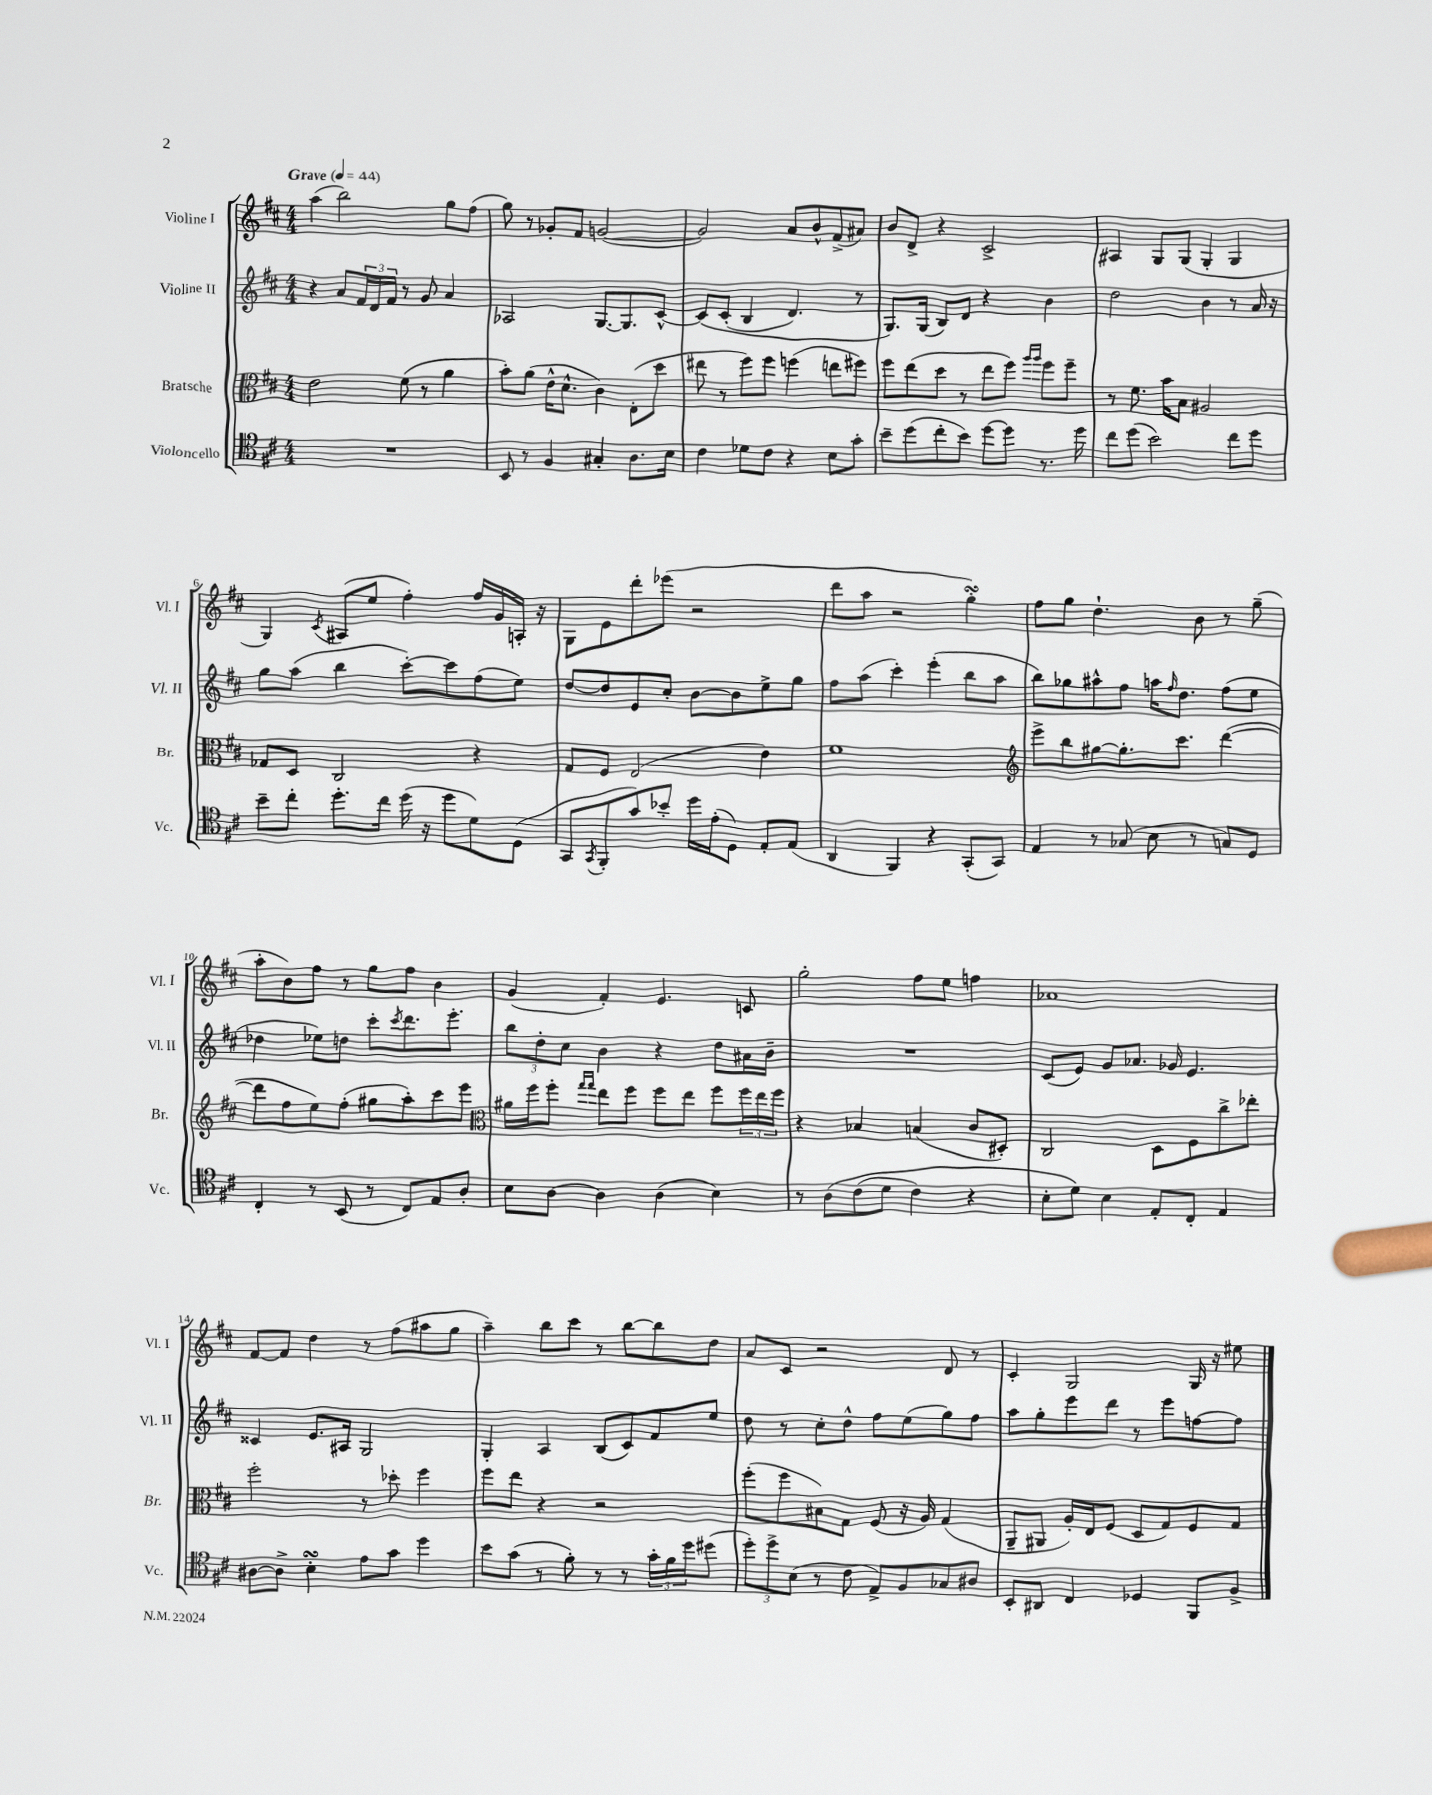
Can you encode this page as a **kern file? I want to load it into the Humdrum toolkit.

**kern	**kern	**kern	**kern
*part4	*part3	*part2	*part1
*staff4	*staff3	*staff2	*staff1
*I"Violoncello	*I"Bratsche	*I"Violine II	*I"Violine I
*I'Vc.	*I'Br.	*I'Vl. II	*I'Vl. I
*clefC4	*clefC3	*clefG2	*clefG2
*k[f#c#]	*k[f#c#]	*k[f#c#]	*k[f#c#]
*M4/4	*M4/4	*M4/4	*M4/4
*MM44	*MM44	*MM44	*MM44
=1	=1	=1	=1
!	!	!	!LO:TX:a:B:t=Grave
1r	2e\	4r	(4aa\
.	.	8a/L	2bb\)
.	.	24f#/L	.
.	.	24d/	.
.	.	24f#/JJ	.
.	(8f#\	8r	.
.	8r	8g/	.
.	4a\	4a/	8gg\L
.	.	.	(8ff#\J
=2	=2	=2	=2
8BB/	8b'\L)	2A-X/	8gg\)
8r	(8a\J	.	8r
4F#/	16e^^\KL	.	8g-X'/L
.	8.d^^\J	.	.
.	.	.	8f#/J
4G#X'/	4c#\)	[8.G/L	([2gn/
.	.	8.G/]	.
8.A\L	(8E'\L	.	.
.	8dd\J	[8c#^^/J	.
16B\Jk	.	.	.
=3	=3	=3	=3
4c#\	8ee#X\	(8c#/L]	2g/])
.	8r	(8c#'/J	.
8d-X\L	8ff#\L)	4B/	.
8c#\J	8ff#\J	.	.
4r	(4ffn\	4.d/)	8a/L
.	.	.	8b^^/
8B\L	8een\L	.	(8f#^/
8g'\J	8ff#X\J)	8r	8a#X/J)
=4	=4	=4	=4
8b~\L	8ff#\L	8.G/L)	8b/L
(8dd\	(8ee\	.	8d^/J
.	.	(16G/Jk	.
8cc#'\	8dd\J	8B/L)	4r
8b\J)	8r	8d/J	.
[8dd\L	8ee\L	4r	2c#^/
8dd\J]	8ff#\J)	.	.
.	16qqaa/LL	.	.
.	16qqaa/JJ	.	.
8.r	8ff#\L	4b\	.
.	8ff#~\J	.	.
16dd\	.	.	.
=5	=5	=5	=5
8cc#\L	8r	2dd\	4A#X/
(8dd\J	8.f#\	.	.
2b\)	.	.	8G/L
.	16b\KL	.	.
.	8B\J	.	(8G/J
.	2A#X/	4b\	4G'/
8cc#\L	.	8r	4G/
8dd\J	.	16a/	.
.	.	16r	.
!!LO:LB:g=z
=6	=6	=6	=6
8b~\L	8G-X/L	8gg\L	4G/)
8cc#'\J	8D/J	(8aa\J	.
.	.	.	8qc#/
8.dd'\L	2C#/	4bb\	(8A#X/L
.	.	.	8ee/J
16cc#\Jk	.	.	.
(16dd\	.	[8ccc#'\L)	4ff#'\)
16r	.	.	.
8dd\L	.	8ccc#\]	.
8d\)	4r	(8ff#\	16ff#/LL
.	.	.	16g/
(8D\J	.	8ee\J)	16An'/JJ
.	.	.	16r
=7	=7	=7	=7
8GG/L	8G/L	[8dd/L	8G\L
8qGG/	.	.	.
8FF#'/	8F#/J	8dd/]	8e\
8g/)	(2E/	8e/	8ddd'\
8b-X'/J	.	8cc#'/J	(8eee-X\J
16dd\LL	.	[8b\L	2r
(16e'\J	.	.	.
8D\J)	.	8b\]	.
8E'/L	4e\)	8ee^\	.
(8E/J	.	8gg\J	.
=8	=8	=8	=8
4AA/	1f#	8ff#\L	8ddd\L
.	.	(8aa\J	8aa\J
4FF#/)	.	4ccc#'\)	2r
4r	.	(4eee'\	.
(8GG'/L	.	8bb\L	4ggsSSs'\)
8GG/J)	.	8aa\J	.
=9	=9	=9	=9
*	*clefG2	*	*
4E/	8eee^\L	8bb\L)	8ff#\L
.	8bb\	8gg-X\	8gg\J
8r	[8gg#X\	8aa#X^^\	4.dd`\
(8G-X/	8.gg#'\]	8ff#\J	.
8B\	.	16aan\KL	.
.	.	16qqff#/	.
.	8.ccc#\J	8.dd\J	.
8r	.	.	8b\
8Gn/L)	([4ddd\	(8ff#\L	8r
8D/J	.	8ee\J	(8gg~\
!!LO:LB:g=z
=10	=10	=10	=10
4C#'/	8ddd\L]	4dd-X\	8aa'\L
.	8ff#\	.	8b\)
8r	8ee\)	8ee-X\L)	8ff#\J
(8BB/	(8ff#'\J	8ddn\J	8r
8r	8gg#X\L	8ccc#'\L	8gg\L
.	.	8qccc#/	.
8C#/L)	8aa'\)	8.ddd\	8ff#\J
8E/	8ccc#\	.	4b\
.	.	8.eee'\J	.
8A'/J	8eee\J	.	.
=11	=11	=11	=11
*	*clefC3	*	*
8B\L	16a#X\LL	12bb\L	(4g/
.	16ff#\J	.	.
.	.	12dd'\	.
[8A\J	8ff#'\J	.	.
.	.	12cc#\J	.
.	16qqgg/LL	.	.
.	16qqgg/JJ	.	.
4A\]	8ee\L	4b\	4f#'/)
.	8ff#\J	.	.
(4A\	8ff#\L	4r	4.e/
.	8ee\J	.	.
4B\)	8ff#\L	8dd\L	.
.	24ff#\L	16a#X\L	8cn/
.	24ee\	.	.
.	.	16b~\JJ	.
.	24ff#\JJ	.	.
=12	=12	=12	=12
8r	4r	1r	2gg'\
(8A\L	.	.	.
(8c#\	4B-X/	.	.
8d\J	.	.	.
4c#\)	(4Bn/	.	8ff#\L
.	.	.	8ee\J
4r	8c#/L	.	4ffn\
.	8D#X'/J)	.	.
=13	=13	=13	=13
8B'\L	2C#/	(8c#/L	1a-X
8d\J)	.	8e/J)	.
4B\	.	8g/L	.
.	.	8.a-X/J	.
8E'/L	8D\L	.	.
.	.	16g-X/	.
8C#'/J	8F#\	4.e/	.
4E/	8cc#^\	.	.
.	8ee-X'\J	.	.
!!LO:LB:g=z
=14	=14	=14	=14
[8A#X\L	2ff#'\	4c##X/	[8f#/L
8A#^\J]	.	.	8f#/J]
4BsSSS'\	.	8.e/L	4dd\
.	.	16A#X/Jk	.
8e\L	8r	2G/	8r
8g\J	8dd-X'\	.	(8ff#\L
4dd\	4ff#\	.	8aa#X\
.	.	.	8gg\J
=15	=15	=15	=15
8b\L	8ff#\L	4G'/	4aa~\)
(8g\J	8ee\J	.	.
8r	4r	4A/	8bb\L
8f#'\)	.	.	8ccc#\J
8r	2r	(8B/L	8r
8r	.	8c#/)	[8bb\L
24g'\LL	.	8f#/	8bb\]
24f#\	.	.	.
24dd\J	.	.	.
(8dd#X\J	.	8ee/J	8dd\J
=16	=16	=16	=16
12dd'\L)	(8ff#'\L	8dd\	8a/L
12dd^\	.	.	.
.	8ff#\	8r	8c#/J
(12B\J	.	.	.
8r	8B#X\)	8cc#'\L	2r
8c#\	8G\J	8dd^^\J	.
8E^/L)	(8F#/	8ff#\L	.
8F#/	16r	(8ee\	.
.	16A/)	.	.
8G-X/	(4G/	8gg\)	8d/
8A#X/J	.	8ff#\J	8r
=17	=17	=17	=17
8BB'/L	8AA~/L	8aa\L	4c#'/
8AA#X/J	8AA#X/J	8gg'\	.
4C#/	16A'/LL)	8eee\	2G/
.	16E/J	.	.
.	(8F#/J	8ddd\J	.
4D-X/	8D/L	8r	.
.	8G/)	8eee\L	.
8FF#/L	8F#/	[8ffn\	16G/
.	.	.	16r
8F#^/J	8G/J	8ff\J]	8ee#X\
==	==	==	==
*-	*-	*-	*-
